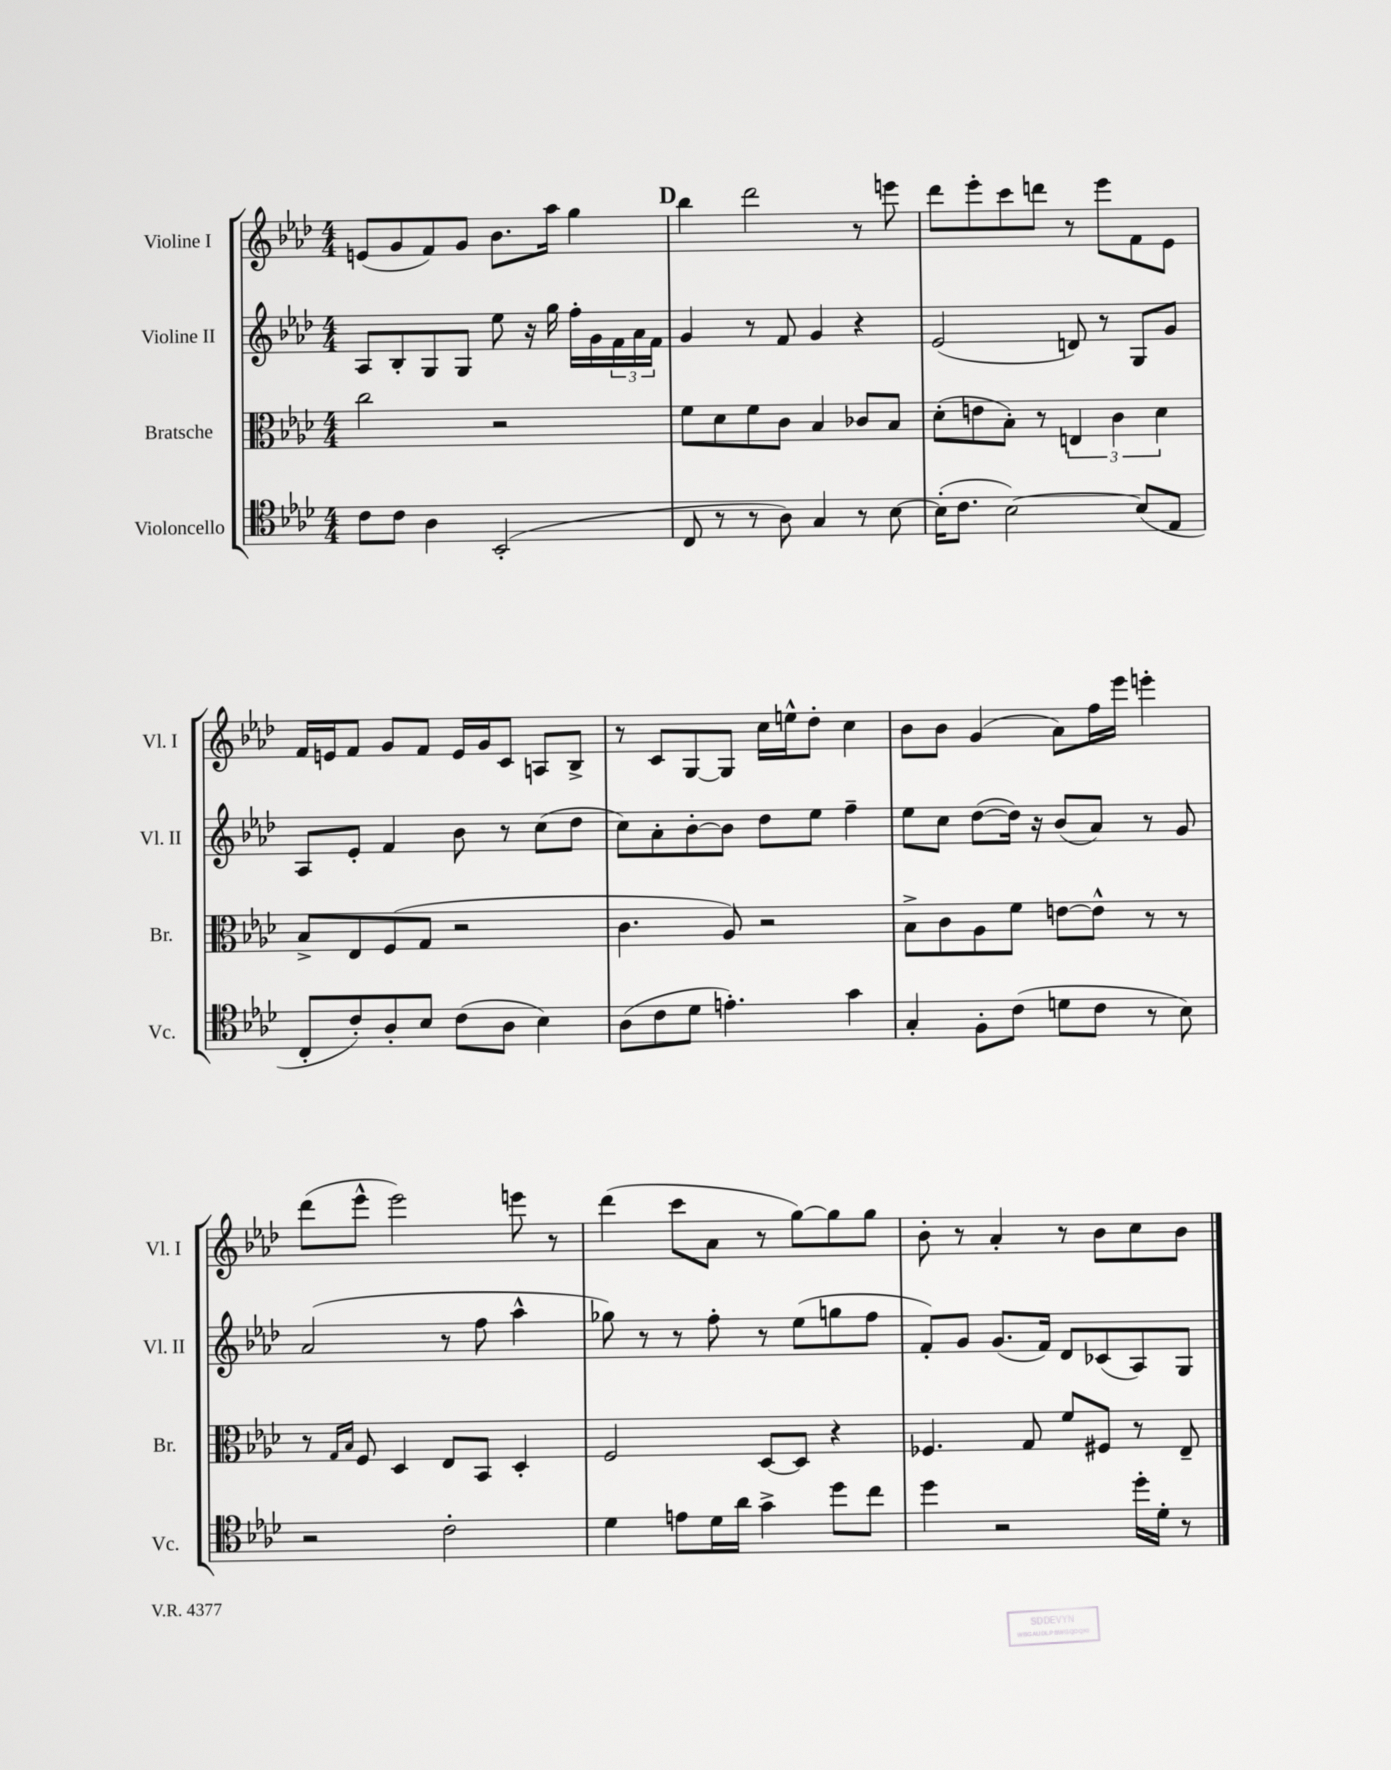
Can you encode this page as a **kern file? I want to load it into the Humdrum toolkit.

**kern	**kern	**kern	**kern
*part4	*part3	*part2	*part1
*staff4	*staff3	*staff2	*staff1
*I"Violoncello	*I"Bratsche	*I"Violine II	*I"Violine I
*I'Vc.	*I'Br.	*I'Vl. II	*I'Vl. I
*clefC4	*clefC3	*clefG2	*clefG2
*k[b-e-a-d-]	*k[b-e-a-d-]	*k[b-e-a-d-]	*k[b-e-a-d-]
*M4/4	*M4/4	*M4/4	*M4/4
=28	=28	=28	=28
8c\L	2cc\	8A-/L	(8en/L
8c\J	.	8B-'/	8g/
4A-\	.	8G/	8f/)
.	.	8G/J	8g/J
(2BB-'/	2r	8ee-\	8.b-\L
.	.	16r	.
.	.	16gg\	16aa-\Jk
.	.	16ff'\LL	4gg\
.	.	16g\	.
.	.	24f\	.
.	.	24a-\	.
.	.	24f\JJ	.
!!LO:REH:place=s1:t=D
=29	=29	=29	=29
8C/	8f\L	4g/	4bb-\
8r	8d-\	.	.
8r	8f\	8r	2ddd-\
8A-\)	8c\J	8f/	.
4G/	4B-/	4g/	.
8r	8c-X/L	4r	8r
[8B-\	8B-/J	.	8eeen\
=30	=30	=30	=30
(16B-'\KL]	(8d-'\L	(2e-/	8ddd-\L
8.c\J	.	.	.
.	8en\	.	8eee-'\
[2B-\)	8B-'\J)	.	8ccc\
.	8r	.	8dddn\J
.	6En/	8dn/)	8r
.	.	8r	8eee-\L
.	6c\	.	.
(8B-/L]	.	8G/L	8f\
.	6d-\	.	.
8E-/J	.	8g/J	8e-\J
!!LO:LB:g=z
=31	=31	=31	=31
8C'/L	8B-^/L	8A-/L	16f/LL
.	.	.	16en/J
8c'/)	8E-/	8e-'/J	8f/J
8A-'/	(8F/	4f/	8g/L
8B-/J	8G/J	.	8f/J
(8c\L	2r	8b-\	16e/LL
.	.	.	16g/J
8A-\J	.	8r	8c/J
4B-\)	.	(8cc\L	8An/L
.	.	8dd-\J	8B-^/J
=32	=32	=32	=32
(8A-\L	4.c\	8cc\L)	8r
8c\	.	8a-'\	8c/L
8d-\J	.	[8b-'\	[8G/
4.en'\)	8A-/)	8b-\J]	8G/J]
.	2r	8dd-\L	16cc\LL
.	.	.	16een^^\J
.	.	8ee-\J	8dd-'\J
4g\	.	4ff~\	4cc\
=33	=33	=33	=33
4G'/	8B-^\L	8ee-\L	8b-\L
.	8c\	8cc\J	8b-\J
8F'\L	8A-\	([8dd-\L	(4g/
(8c\J	8f\J	16dd-\Jk])	.
.	.	16r	.
8dn\L	[8en\L	(8b-/L	8a-\L)
8c\J	8e^^\J]	8a-/J)	16ff\L
.	.	.	16eee-\JJ
8r	8r	8r	4eeen'\
8B-\)	8r	8g/	.
!!LO:LB:g=z
=34	=34	=34	=34
2r	8r	(2a-/	(8ddd-\L
.	16qqG/LL	.	.
.	16qqB-/JJ	.	.
.	8F/	.	8eee-^^\J
.	4D-/	.	2eee-\)
2c'\	8E-/L	8r	.
.	8BB-/J	8ff\	.
.	4D-'/	4aa-^^\	8eeen\
.	.	.	8r
=35	=35	=35	=35
4d-\	2F/	8gg-X\)	(4ddd-\
.	.	8r	.
8en\L	.	8r	8ccc\L
16d-\L	.	8ff'\	8a-\J
16a-\JJ	.	.	.
4g^\	[8D-/L	8r	8r
.	8D-/J]	(8ee-\L	[8gg\L)
8dd-\L	4r	8ggn\	8gg\]
8cc\J	.	8ff\J	8gg\J
=36	=36	=36	=36
4dd-\	4.F-X/	8f'/L)	8b-'\
.	.	8g/J	8r
2r	.	(8.g/L	4a-'/
.	8G/	.	.
.	.	16f/Jk)	.
.	8f/L	8d-/L	8r
.	8F#X/J	(8c-X/	8b-\L
16dd-'\LL	8r	8A-/)	8cc\
16d-'\JJ	.	.	.
8r	8E-~/	8G/J	8b-\J
==	==	==	==
*-	*-	*-	*-
